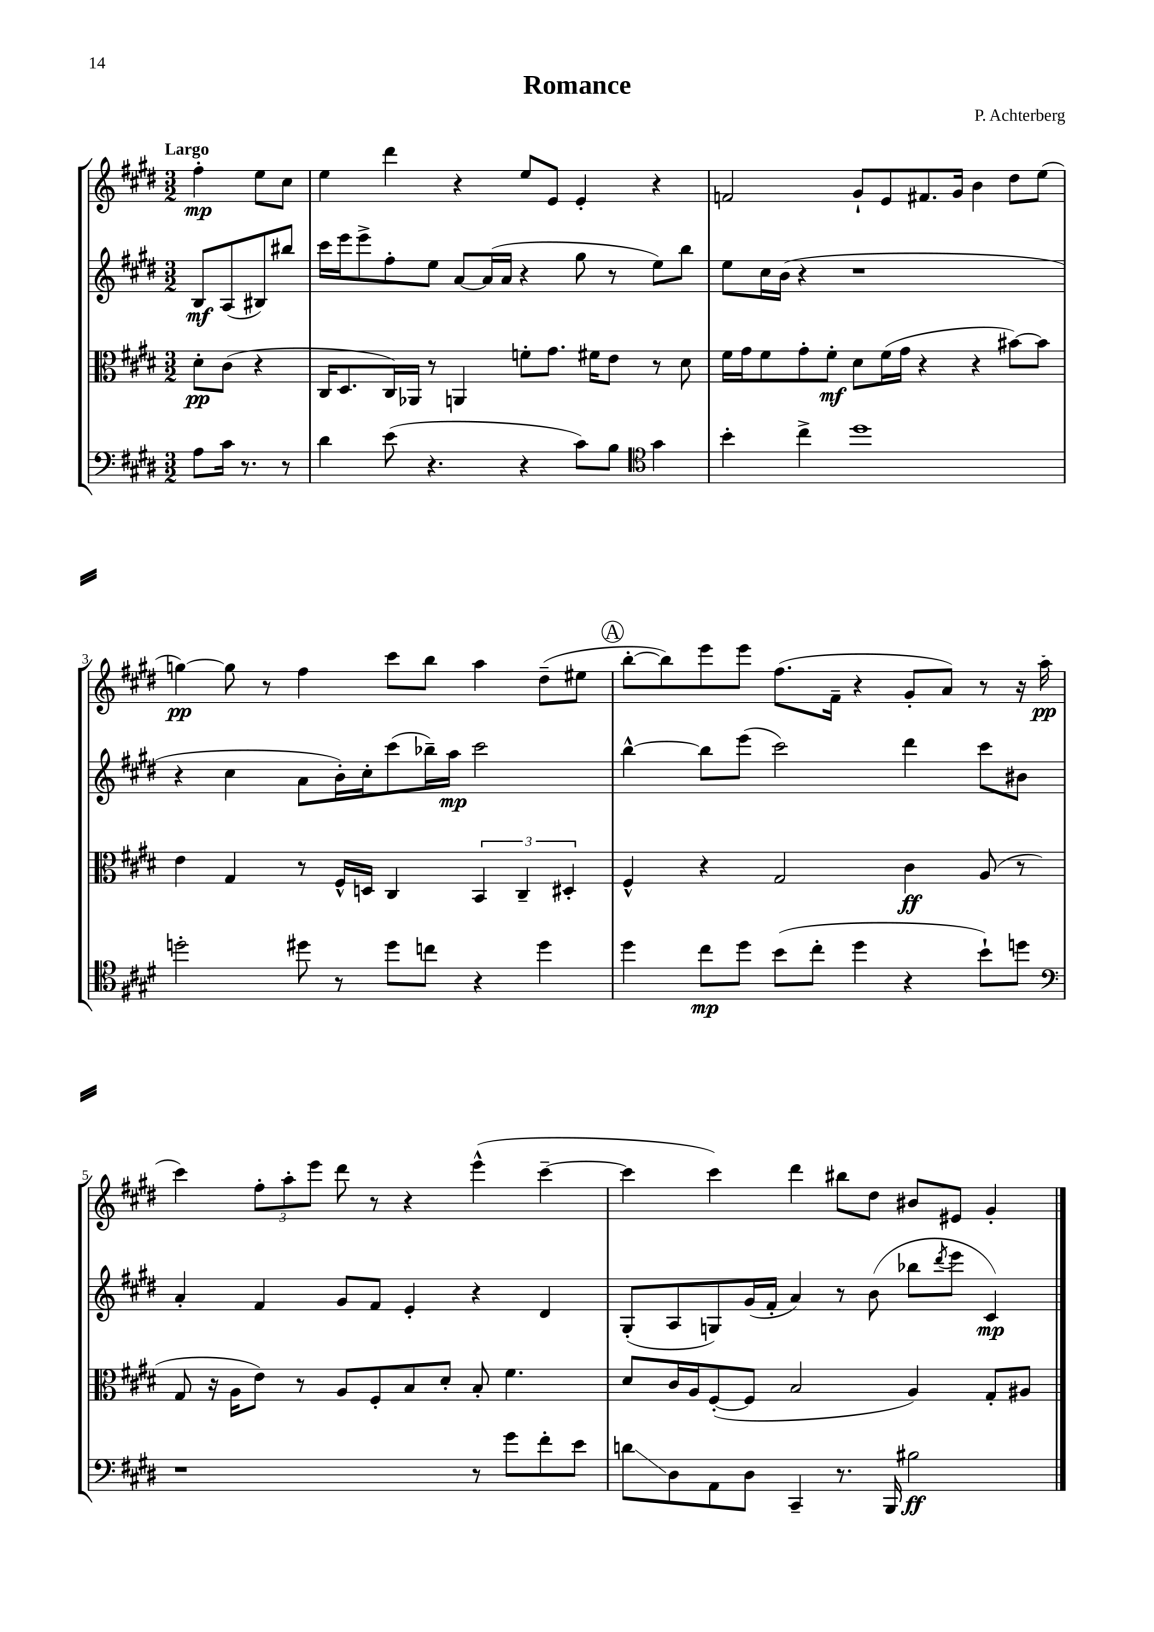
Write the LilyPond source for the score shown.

\header { title = "Romance" composer = "P. Achterberg" }
<<
\new StaffGroup <<
\new Staff = "s0" {
    \clef treble \key e \major \numericTimeSignature \time 3/2 \partial 2 \tempo "Largo"
    fis''4-.\mp e''8 cis''8 |
    e''4 dis'''4 r4 e''8 e'8 e'4-. r4 |
    f'2 gis'8-! e'8 fis'8. gis'16 b'4 dis''8 e''8( |
    g''4~\pp) g''8 r8 fis''4 cis'''8 b''8 a''4 dis''8--( eis''8 |
    \mark \markup { \circle "A" } b''8~-. b''8) e'''8 e'''8 fis''8.( fis'16-- r4 gis'8-. a'8) r8 r16 a''16\pp( |
    cis'''4) \tuplet 3/2 { fis''8-. a''8-. e'''8 } dis'''8 r8 r4 e'''4-^( cis'''4~-- |
    cis'''4 cis'''4) dis'''4 bis''8 dis''8 bis'8 eis'8 gis'4-. \bar "|." |
}
\new Staff = "s1" {
    \clef treble \key e \major \numericTimeSignature \time 3/2 \partial 2
    b8\mf a8( bis8) bis''8 |
    cis'''16 e'''16 e'''8-> fis''8-. e''8 a'8~ a'16( a'16 r4 gis''8 r8 e''8) b''8 |
    e''8 cis''16 b'16( r4 r1 |
    r4 cis''4 a'8 b'16-.) cis''16-. cis'''8( bes''16--) a''16\mp cis'''2 |
    \mark \markup { \circle "A" } b''4~-^ b''8 e'''8( cis'''2) dis'''4 cis'''8 bis'8 |
    a'4-. fis'4 gis'8 fis'8 e'4-. r4 dis'4 |
    gis8-.( a8 g8) gis'16( fis'16-. a'4) r8 b'8( bes''8 \acciaccatura { dis'''8 } e'''8 cis'4\mp) \bar "|." |
}
\new Staff = "s2" {
    \clef alto \key e \major \numericTimeSignature \time 3/2 \partial 2
    dis'8-.\pp cis'8( r4 |
    cis16 dis8. cis16) aes,16 r8 a,4 f'8-. gis'8. fis'16 e'8 r8 dis'8 |
    fis'16 gis'16 fis'8 gis'8-. fis'8-.\mf dis'8 fis'16( gis'16 r4 r4 bis'8~) bis'8 |
    e'4 gis4 r8 fis16-^ d16 cis4 \tuplet 3/2 { b,4 cis4-- dis4-. } |
    \mark \markup { \circle "A" } fis4-^ r4 gis2 cis'4\ff a8( r8 |
    gis8 r16 a16 e'8) r8 a8 fis8-. b8 dis'8-. b8-. fis'4. |
    dis'8 cis'16 a16 fis8~-.( fis8 b2 a4) gis8-. ais8 \bar "|." |
}
\new Staff = "s3" {
    \clef bass \key e \major \numericTimeSignature \time 3/2 \partial 2
    a8 cis'16 r8. r8 |
    dis'4 e'8( r4. r4 cis'8) b8 \clef tenor gis'4 |
    b'4-. cis''4-> dis''1 |
    d''2-. dis''8 r8 dis''8 c''8 r4 dis''4 |
    \mark \markup { \circle "A" } dis''4 cis''8\mp dis''8 b'8( cis''8-. dis''4 r4 b'8-!) d''8 |
    \clef bass r1 r8 gis'8 fis'8-. e'8 |
    d'8\glissando dis8 a,8 dis8 cis,4-- r8. b,,16 bis2\ff \bar "|." |
}
>>
>>
